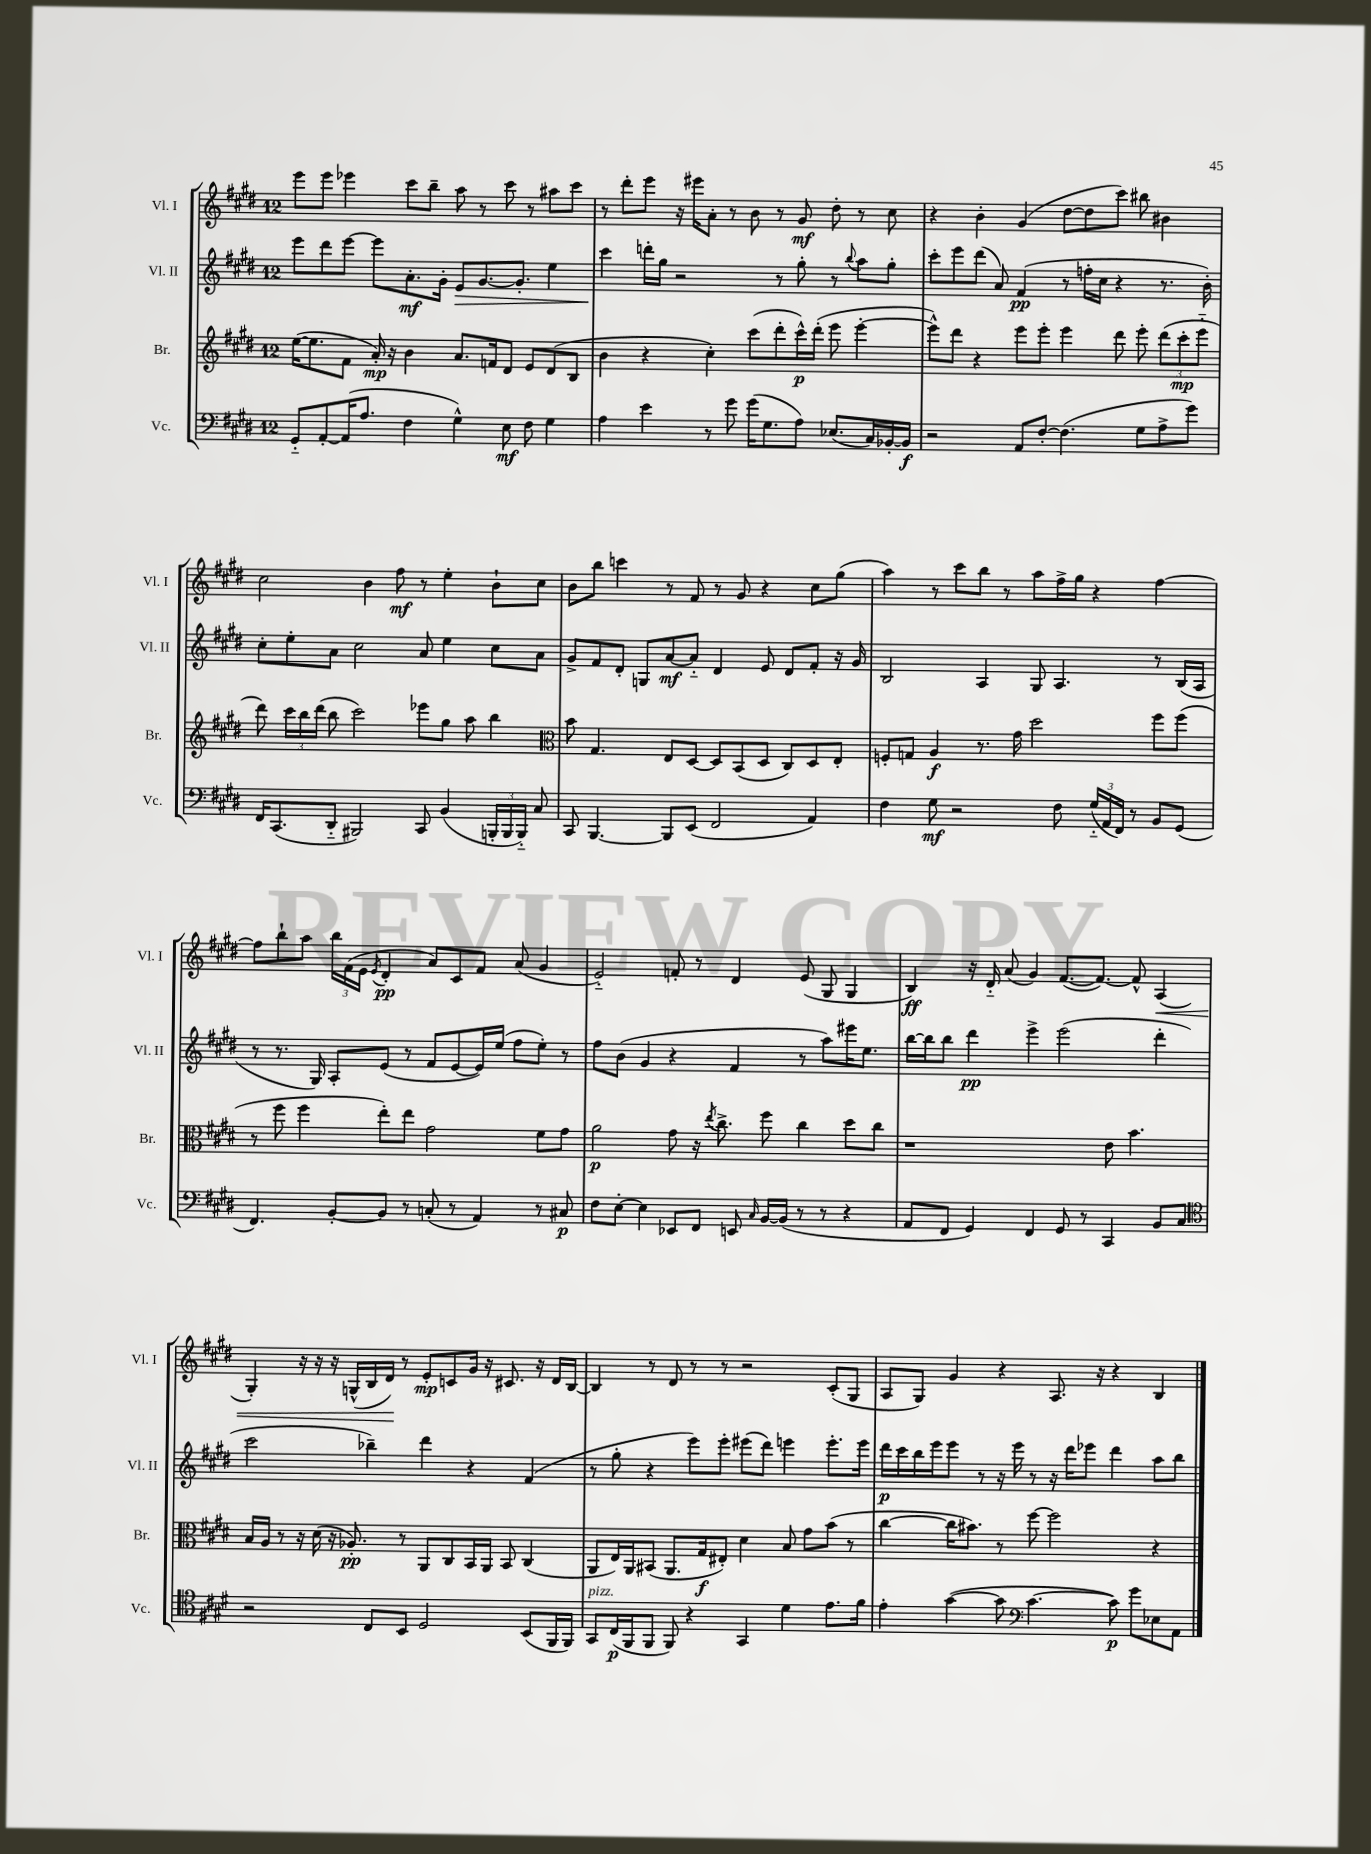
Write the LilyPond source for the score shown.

<<
\new StaffGroup <<
\new Staff = "s0" \with { instrumentName = "Vl. I" shortInstrumentName = "Vl. I" } {
    \clef treble \key e \major \once \override Staff.TimeSignature.style = #'single-digit \time 12/8
    \autoBeamOff e'''8[ e'''8] ees'''4 cis'''8[ b''8]-- a''8 r8 cis'''8 r8 ais''8[ cis'''8] |
    r8 dis'''8[-. e'''8] r16 eis'''16[ a'8]-. r8 b'8 r8 gis'8\mf dis''8-. r8 cis''8 |
    r4 b'4-. gis'4( dis''8[~ dis''8 cis'''8]) bis''8 bis'4 |
    cis''2 b'4 fis''8\mf r8 e''4-. b'8[-! cis''8] |
    b'8[ b''8] c'''4 r8 fis'8 r8 gis'8 r4 cis''8[ gis''8]( |
    a''4) r8 cis'''8[ b''8] r8 a''8[ fis''16-> gis''16] r4 fis''4~ |
    fis''8[ b''8-! a''8] \tuplet 3/2 { b''16[ fis'16( e'16] } \acciaccatura { e'8 } dis'4-.\pp a'8[) cis'8 fis'8] a'8( gis'4 |
    e'2-_) f'8-. r8 dis'4 e'8( gis8 gis4 |
    b4\ff) r16 dis'16-_ a'8( gis'4) fis'8.[~( fis'8.]~) fis'8-^ a4\<( |
    gis4-.) r16 r16 r16 g16[-^( b16 dis'16]\!) r8 e'8[-.\mp c'8 gis'16] r16 cis'8. r16 dis'16[ b16]~ |
    b4 r8 dis'8 r8 r8 r2 cis'8[-.( gis8] |
    a8[ gis8]) gis'4 r4 a8. r16 r4 b4 \bar "|." |
}
\new Staff = "s1" \with { instrumentName = "Vl. II" shortInstrumentName = "Vl. II" } {
    \clef treble \key e \major \once \override Staff.TimeSignature.style = #'single-digit \time 12/8
    \autoBeamOff e'''8[ dis'''8 e'''8]~ e'''8[ a'8.-.\mf gis'16]-. e'8[\> gis'8.~ gis'8.]-. e''4 |
    cis'''4\! d'''16[-. gis''16] r2 r8 gis''8-. r8 \appoggiatura { b''8 } a''8[ gis''8]-. |
    cis'''8[-. e'''8 dis'''8]( a'8) fis'4\pp( r8 f''16[-. cis''16] r4 r8. b'16-.) |
    cis''8[-. e''8-. a'8] cis''2 a'8 e''4 cis''8[ a'8] |
    gis'8[-> fis'8 dis'8]-. g8[ a'8~\mf a'8]-_ dis'4 e'8 dis'8[ fis'8]-. r16 gis'16 |
    b2 a4 gis8 a4. r8 b16[( a16] |
    r8 r8. gis16) a8[-. e'8]( r8 fis'8[ e'8~ e'16) e''16]( fis''8[ e''8]-.) r8 |
    fis''8[ b'8]( gis'4 r4 fis'4 r8 a''8[) eis'''16 e''8.] |
    b''16[~ b''16 b''8] dis'''4\pp e'''4-> e'''2( dis'''4-. |
    cis'''2 bes''4--) dis'''4 r4 fis'4( |
    r8 gis''8-. r4 e'''8[) e'''8]-. eis'''8[( dis'''8]) e'''4 e'''8.[-. e'''16] |
    dis'''16[\p cis'''16 b''16 e'''16 e'''8] r8 r16 e'''16 r8 r16 dis'''16[ ees'''8] dis'''4 a''8[ b''8] \bar "|." |
}
\new Staff = "s2" \with { instrumentName = "Br." shortInstrumentName = "Br." } {
    \clef treble \key e \major \once \override Staff.TimeSignature.style = #'single-digit \time 12/8
    \autoBeamOff e''16[~( e''8. fis'8] a'16-.\mp) r16 b'4 a'8.[ f'16 dis'8] e'8[ dis'8( b8] |
    b'4 r4 cis''4-.) cis'''8[( dis'''8-. cis'''16-^\p) dis'''16]-.( e'''8 e'''4~-. |
    e'''8[-^) dis'''8] r4 e'''8[ e'''8]-. e'''4 dis'''8 e'''8-. \tuplet 3/2 { dis'''8[( cis'''8-.\mp e'''8]-_ } |
    dis'''8) \tuplet 3/2 { cis'''16[ b''16 dis'''16]( } b''8 cis'''2) ees'''8[ gis''8] a''8 b''4 |
    \clef alto b'8 gis4. e8[ dis8]~ dis8[ b,8( dis8] cis8[) dis8 e8]-. |
    f8[-. g8] a4\f r8. gis'16 dis''2 fis''8[ fis''8]( |
    r8 fis''8 fis''4 e''8[-.) e''8] gis'2 fis'8[ gis'8] |
    a'2\p gis'8 r16 \acciaccatura { e''8 } cis''8.-> fis''8 cis''4 dis''8[ cis''8] |
    r1 e'8 b'4. |
    b16[ a16] r8 r16 dis'16( r16 aes8.-.\pp) r8 a,8[ cis8 b,16 a,16] b,8 cis4( |
    a,8[ e16) a,16 bis,8]( a,8.[ gis16\f eis8]-.) dis'4 b8 gis'8[ b'8]( r8 |
    cis''4~ cis''16[ bis'8.]) r8 fis''8~ fis''2 r4 \bar "|." |
}
\new Staff = "s3" \with { instrumentName = "Vc." shortInstrumentName = "Vc." } {
    \clef bass \key e \major \once \override Staff.TimeSignature.style = #'single-digit \time 12/8
    \autoBeamOff gis,8[-_ a,8~-. a,16( a8.] fis4 gis4-^) e8\mf fis8 gis4 |
    a4 e'4 r8 gis'8 gis'16[( gis8. a8]) ees8.[( cis16) bes,16~-. bes,16]\f |
    r2 a,8[ fis8]~-. fis4.( gis8[ a8-> gis'8]) |
    fis,16[ cis,8.( dis,8]-_ bis,,2) cis,8 b,4( \tuplet 3/2 { b,,16[-. b,,16 b,,16]-_) } cis8 |
    cis,8 b,,4.~ b,,8[ e,8]( fis,2 a,4) |
    fis4 gis8\mf r2 fis8 \tuplet 3/2 { gis16[-_( a,16 fis,16]) } r8 b,8[ gis,8]( |
    fis,4.) b,8[~-. b,8] r8 c8-.( r8 a,4) r8 cis8\p |
    fis8[ e8]~-. e4 ees,8[ fis,8] e,8 \grace { cis16 } b,16[~ b,16]( r8 r8 r4 |
    a,8[ fis,8] gis,4) fis,4 gis,8 r8 cis,4 b,8[ cis8] |
    \clef tenor r2 cis8[ b,8] dis2 b,8[( fis,16 fis,16]) |
    gis,8[^\markup { \italic "pizz." } cis16\p( fis,16 fis,8] fis,8) r4 gis,4 dis'4 e'8.[ fis'16] |
    e'4-. gis'4~( gis'8 \clef bass cis'4.~ cis'8\p) gis'8[ ees8 a,8] \bar "|." |
}
>>
>>
\layout { \context { \Score \remove "Bar_number_engraver" } }
